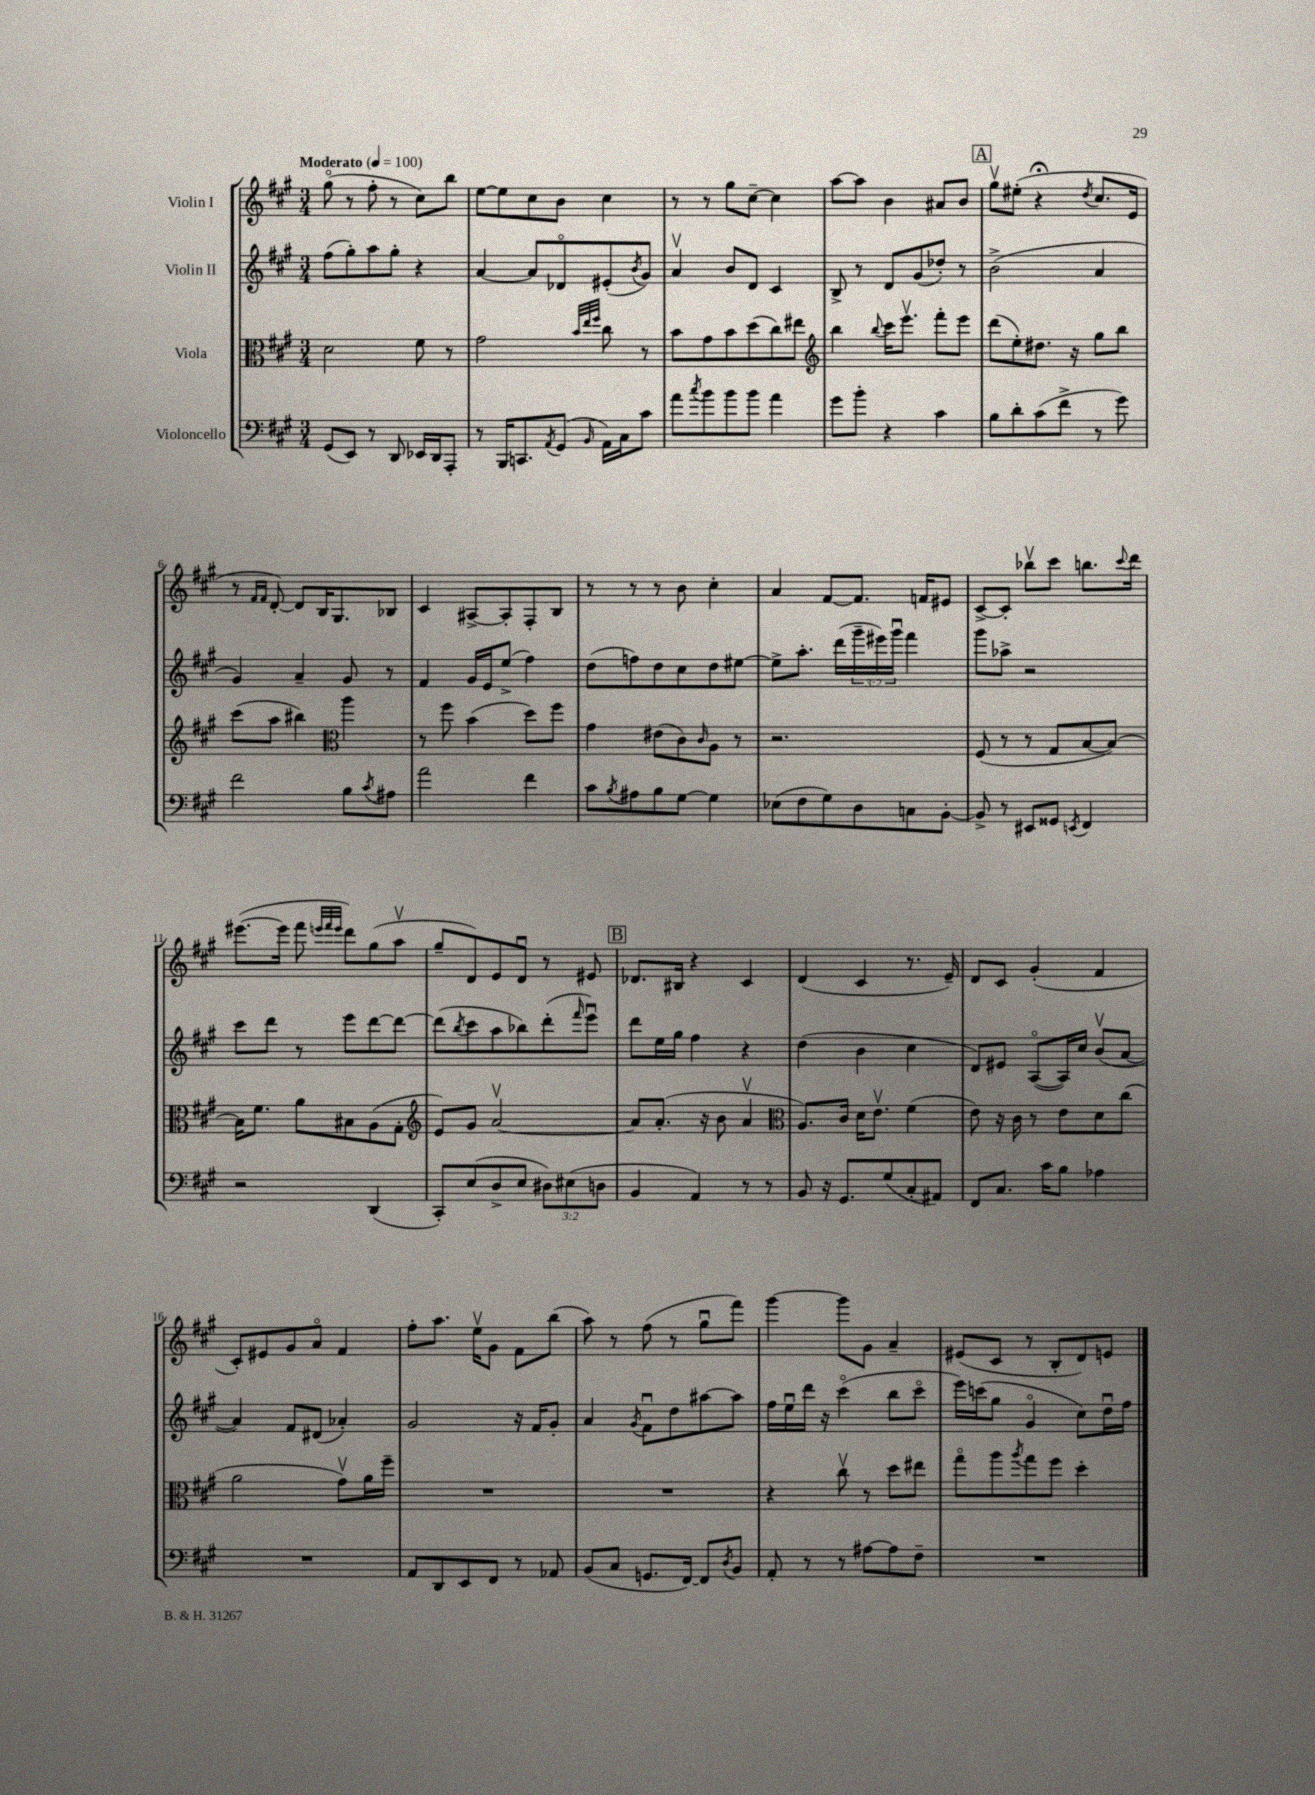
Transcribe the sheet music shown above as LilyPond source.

<<
\new StaffGroup <<
\new Staff = "s0" \with { instrumentName = "Violin I" } {
    \clef treble \key a \major \numericTimeSignature \time 3/4 \tempo "Moderato" 4 = 100
    gis''8\flageolet( r8 fis''8-. r8 cis''8) b''8 |
    e''8~ e''8 cis''8 b'8 cis''4 |
    r8 r8 gis''8 cis''8~-- cis''4 |
    a''8~ a''8 b'4 ais'8 b'8 |
    \mark \markup { \box "A" } gis''8\upbow eis''8-.( r4\fermata \acciaccatura { d''8 } cis''8. e'16 |
    r8 \grace { fis'16 fis'16 } d'8~-.) d'8 b16 gis8. bes8 |
    cis'4 ais8~-> ais8-. fis8-. b8 |
    r8 r8 r8 b'8 cis''4-. |
    a'4 fis'8~ fis'8. f'16 eis'8 |
    cis'8~-> cis'8-. bes''8\upbow cis'''8 b''8. \appoggiatura { cis'''8 } d'''16 |
    eis'''8.~( eis'''16 fis'''8 \grace { e'''32 fis'''32 e'''32 } d'''8) gis''8( a''8\upbow |
    gis''8-- d'8) e'8 d'8\downbow r8 eis'8 |
    \mark \markup { \box "B" } des'8. bis16 r4 cis'4 |
    d'4( cis'4 r8. e'16--) |
    d'8 cis'8 gis'4-.( fis'4 |
    cis'8-.) eis'8 gis'8 a'8\flageolet fis'4 |
    fis''8-. a''8. e''16\upbow gis'8 fis'8 b''8( |
    a''8) r8 fis''8( r8 gis''8\downbow fis'''8) |
    gis'''4~ gis'''8 gis'8 a'4-- |
    eis'8( cis'8 r8 b8-. d'8) e'8 \bar "|." |
}
\new Staff = "s1" \with { instrumentName = "Violin II" } {
    \clef treble \key a \major \numericTimeSignature \time 3/4 \override Staff.TupletNumber.text = #tuplet-number::calc-fraction-text
    fis''8( gis''8-.) a''8 gis''8-. r4 |
    a'4~ a'8 des'8\flageolet eis'8-.( \acciaccatura { b'8 } gis'8) |
    a'4\upbow b'8 d'8 cis'4 |
    b8-> r8 d'8 gis'8( des''8-.) r8 |
    \mark \markup { \box "A" } b'2->( a'4 |
    gis'4) a'4-- gis'8 r8 |
    fis'4 gis'16 e'16 e''8->( fis''4) |
    d''8( f''8) d''8 cis''8 d''8 eis''8~ |
    eis''8-> a''8.-. d'''16( \tuplet 3/2 { gis'''16-- eis'''16) gis'''16\downbow } fis'''4 |
    gis'''8 aes''8-> r2 |
    cis'''8 d'''8 r8 e'''8 d'''8~ d'''8~ |
    d'''8( \acciaccatura { b''8 } cis'''8 a''8 bes''8) d'''8-.( \grace { fis'''16 } e'''8\downbow) |
    \mark \markup { \box "B" } d'''8 e''16 gis''16 fis''4 r4 |
    d''4( b'4 cis''4 |
    d'8) eis'8 a8~\flageolet( a16) cis''16 b'8\upbow( a'8~ |
    a'4) fis'8 dis'8( aes'4-.) |
    gis'2 r16 fis'16 gis'8-. |
    a'4 \acciaccatura { gis'8 } fis'8\downbow d''8 ais''8~ ais''8 |
    fis''16 e''16\downbow d'''16 r16 cis'''4\flageolet( b''8 cis'''8\flageolet |
    e'''16) c'''16( gis''8 gis'4\flageolet cis''8) d''16\downbow fis''16 \bar "|." |
}
\new Staff = "s2" \with { instrumentName = "Viola" } {
    \clef alto \key a \major \numericTimeSignature \time 3/4
    d'2 fis'8 r8 |
    gis'2 \grace { b'32 e''32 fis''32 } cis''8 r8 |
    b'8 gis'8 b'8 d''8( cis''8) eis''8 |
    \clef treble b''4 \appoggiatura { b''8 } cis'''16 e'''8.\upbow fis'''8-. e'''8 |
    \mark \markup { \box "A" } d'''8( e''8-.) dis''8. r16 gis''8 b''8 |
    cis'''8( a''8 bis''4) \clef alto a''4 |
    r8 fis''8 b'4( d''8) fis''8 |
    gis'4 eis'8( cis'8) \grace { cis'16 } a8 r8 |
    r2. |
    fis8( r8 r8 gis8 b8~ b8~) |
    b16 fis'8. a'8 bis8 a8( gis8-. |
    \clef treble e'8) gis'8 a'2~\upbow |
    \mark \markup { \box "B" } a'8 a'8.-.( r16 b'8 a'4\upbow |
    \clef alto a8.) cis'16 d'16 e'8.\upbow fis'4( |
    e'8) r16 cis'16 r8 e'8 d'8 cis''8( |
    a'2 gis'8\upbow) a'16 fis''16-- |
    R2. |
    R2. |
    r4 cis''8\upbow r8 d''8 eis''8 |
    gis''8\flageolet a''8 \acciaccatura { a''8 } gis''8 fis''8 d''4-. \bar "|." |
}
\new Staff = "s3" \with { instrumentName = "Violoncello" } {
    \clef bass \key a \major \numericTimeSignature \time 3/4 \override Staff.TupletNumber.text = #tuplet-number::calc-fraction-text
    gis,8( e,8) r8 d,8 ees,16 d,16 a,,8-. |
    r8 b,,16 c,8. \acciaccatura { a,8 } gis,8( \grace { b,16 } a,16) cis16 cis'8 |
    a'8 \acciaccatura { cis''8 } b'8 b'8 b'8 a'4 |
    gis'8 b'8-. r4 cis'4 |
    \mark \markup { \box "A" } b8 d'8-. cis'8( fis'8-> r8 gis'8) |
    fis'2 b8 \acciaccatura { cis'8 } ais8 |
    a'2 fis'4 |
    cis'8 \acciaccatura { b8 } ais8 b8 gis8~ gis4 |
    ees8( fis8 gis8) d8 c8 b,8~-. |
    b,8-> r8 eis,8 gisis,8 \acciaccatura { e,8 } fis,4 |
    r2 d,4( |
    cis,8-.) e8( d8-> e8 \tuplet 3/2 { dis8) eis8( d8 } |
    \mark \markup { \box "B" } b,4 a,4) r8 r8 |
    b,8 r16 gis,8. gis8( cis8-. ais,8) |
    fis,8 cis8. cis'16 b8 aes4 |
    R2. |
    a,8 d,8 e,8 fis,8 r8 aes,8 |
    b,8( cis8 g,8. fis,16~) fis,8 \acciaccatura { d8 } b,8 |
    a,8-. r8 r8 ais8~ ais8 fis8-- |
    R2. \bar "|." |
}
>>
>>
